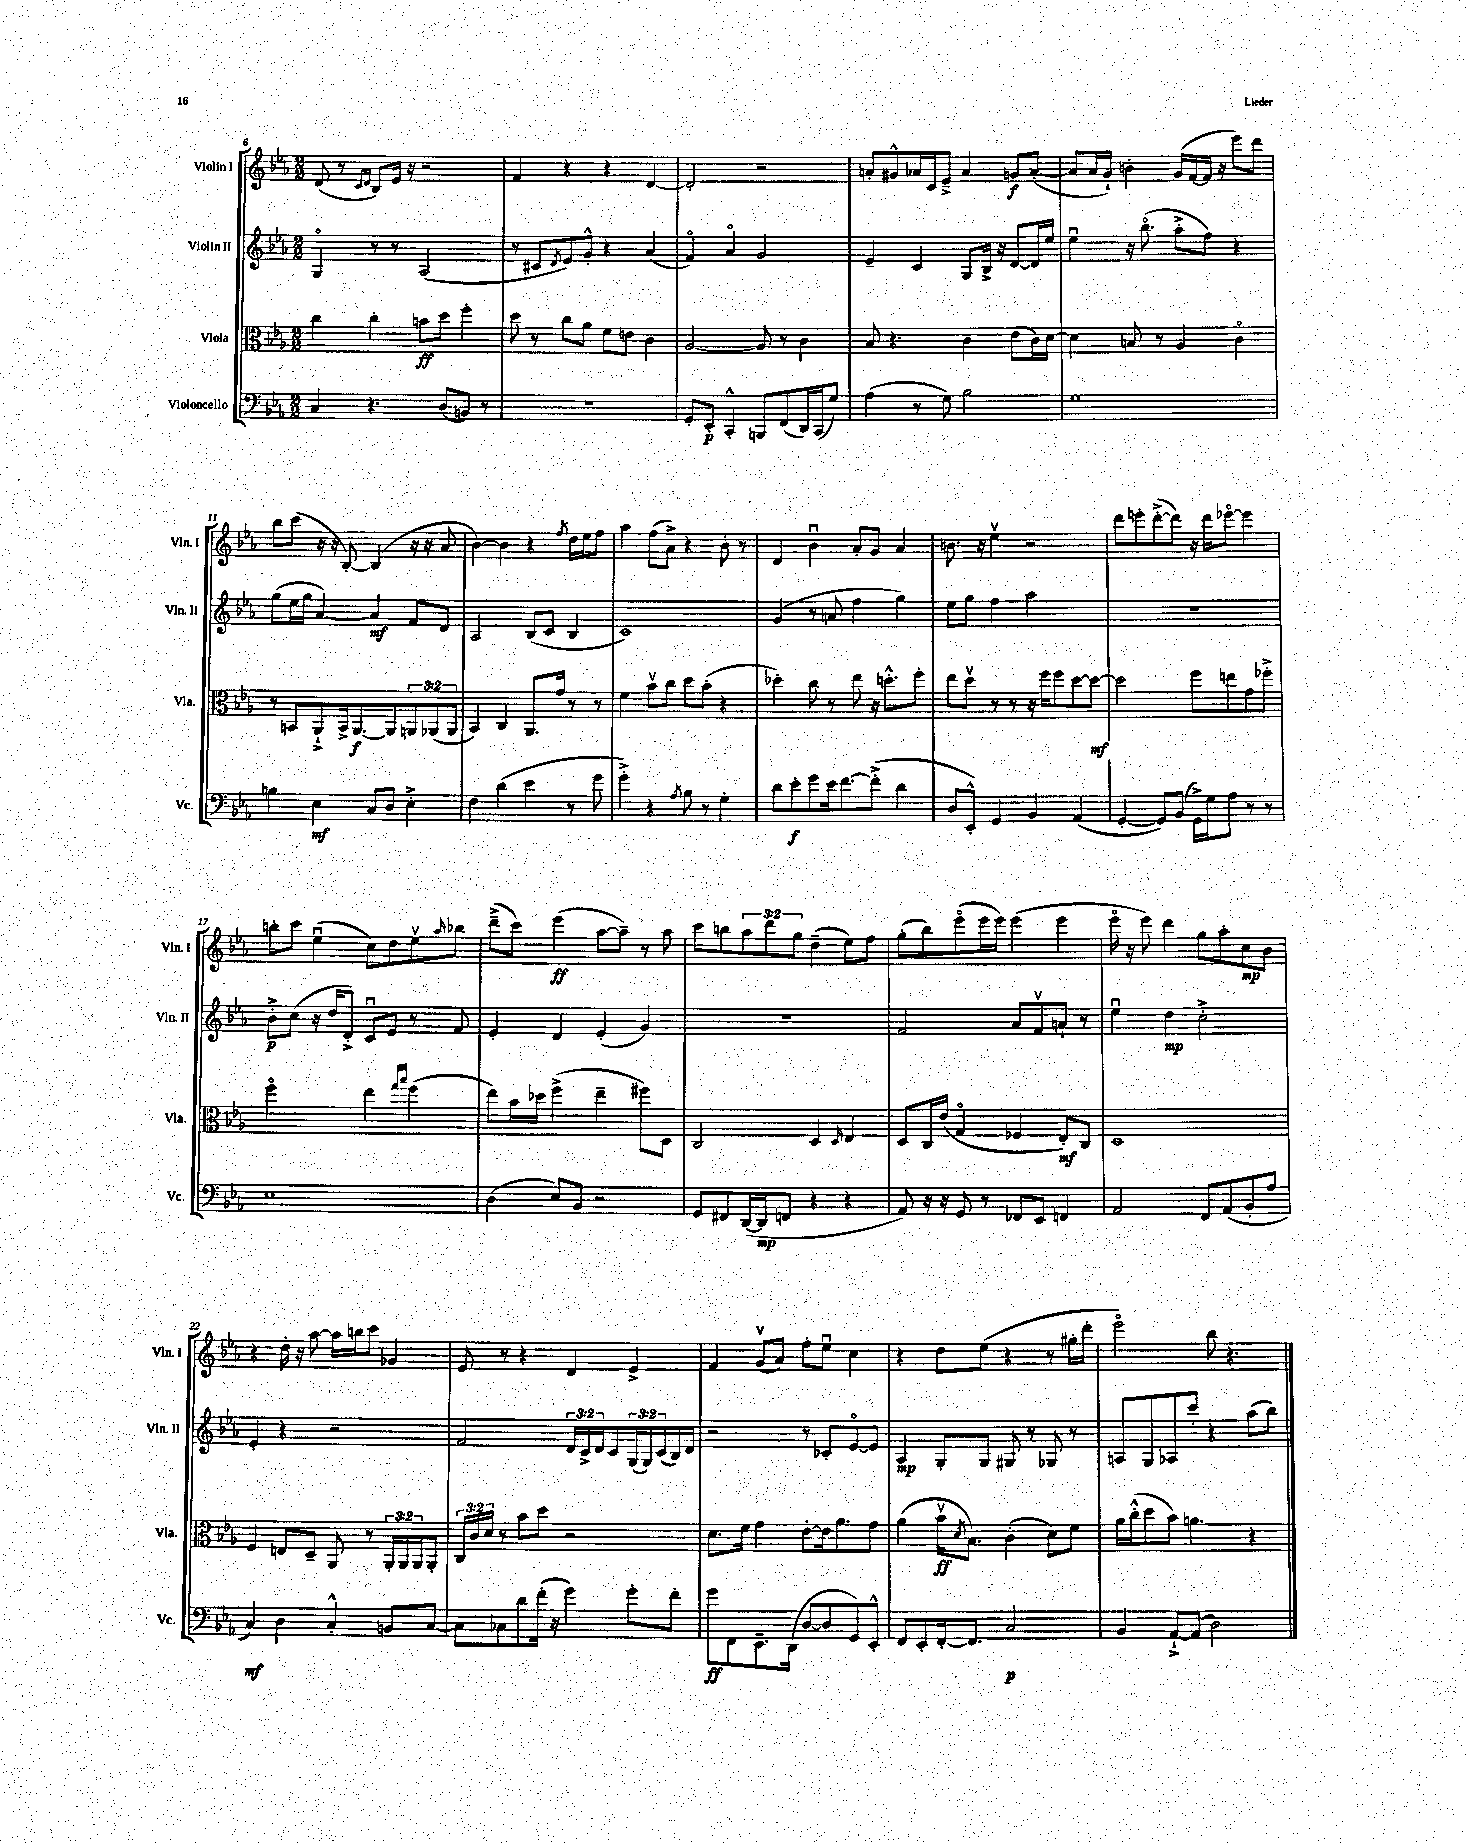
<<
\new StaffGroup <<
\new Staff = "s0" \with { instrumentName = "Violin I" shortInstrumentName = "Vln. I" } {
    \clef treble \key ees \major \numericTimeSignature \time 2/2 \override Staff.TupletNumber.text = #tuplet-number::calc-fraction-text
    d'8( r8 \grace { c'16 d'16 } bes8) ees'16 r16 r2 |
    f'4 r4 r4 d'4~ |
    d'2-. r2 |
    a'8-. gis'8-^ aes'16 c'16 ees'8---> aes'4 g'8\f aes'8~-.( |
    aes'8 aes'16 g'16-!) b'4-. g'16( f'16~ f'16 r16 ees'''8) d'''8 |
    bes''8 c'''8( r16 r16 bes8~-.) bes4( r16 r16 aes'8 |
    bes'4~) bes'4 r4 \acciaccatura { f''8 } d''16 ees''16 f''8 |
    aes''4 f''8( aes'8->) r4 bes'8-. r8 |
    d'4 bes'4\downbow aes'8-. g'8 aes'4 |
    b'8. r16 ees''4\upbow r2 |
    d'''8 e'''8-. d'''8~-.->( d'''8) r16 d'''16 ees'''8~\flageolet ees'''4 |
    b''8-. c'''8 ees''4\downbow( c''8) d''8 ees''8\upbow \grace { aes''16 } bes''8 |
    d'''8--->( c'''8) ees'''4\ff( aes''8~ aes''8--) r8 aes''8 |
    c'''8 b''8 \tuplet 3/2 { aes''8 d'''8 g''8 } d''4--( ees''8) f''8 |
    g''8-.( bes''8) ees'''8\flageolet( ees'''16 ees'''16) ees'''4( ees'''4 |
    ees'''16\flageolet r16 ees'''8) d'''4 g''8 aes''8-. c''8\mp bes'8 |
    r4 d''16-. r16 aes''8~ aes''16 b''16 c'''8 ges'4 |
    ees'8 r8 r4 d'4 ees'4-> |
    f'4 g'8\upbow( aes'8) f''8-. ees''8\downbow c''4 |
    r4 d''8 ees''8( r4 r8 gis''16-. d'''16-. |
    ees'''2\flageolet) bes''8 r4. \bar "|." |
}
\new Staff = "s1" \with { instrumentName = "Violin II" shortInstrumentName = "Vln. II" } {
    \clef treble \key ees \major \numericTimeSignature \time 2/2 \override Staff.TupletNumber.text = #tuplet-number::calc-fraction-text
    g4\flageolet r8 r8 aes2( |
    r8 cis'8 \acciaccatura { d'8 } ees'8) g'8-.-^ r4 aes'4( |
    f'4\flageolet) aes'4\flageolet g'2 |
    ees'4-- c'4 g8 bes16-> r16 d'8~ d'16 ees''16 |
    ees''4\downbow r16 bes''8.\flageolet( aes''8-.-> f''8) r4 |
    g''8( ees''16 g''16 aes'4~) aes'4\mf f'8 d'8 |
    aes2 bes8( c'8 bes4 |
    c'1) |
    g'4( r8 a'8 f''4 g''4) |
    ees''8 g''8 f''4 aes''2 |
    r1 |
    bes'8-.->\p c''8( r16 d''16 d'8-.->) c'8\downbow ees'8 r8 f'8 |
    ees'4-. d'4 ees'4-.( g'4) |
    r1 |
    f'2 aes'8 f'8\upbow a'8-! r8 |
    ees''4\downbow d''4\mp c''2-.-> |
    ees'4-. r4 r2 |
    f'2 \tuplet 3/2 { d'16 c'16-> d'16 } c'8 \tuplet 3/2 { g16( g16) c'16( } bes16) d'16 |
    r2 r8 ces'8-. ees'8~\flageolet ees'8 |
    aes4\mp g8-. g8 gis8 r8 ges8 r8 |
    a8 g8 aes8 c'''8-. r4 aes''8( bes''8) \bar "|." |
}
\new Staff = "s2" \with { instrumentName = "Viola" shortInstrumentName = "Vla." } {
    \clef alto \key ees \major \numericTimeSignature \time 2/2 \override Staff.TupletNumber.text = #tuplet-number::calc-fraction-text
    c''4 c''4-. b'8\ff d''8 f''4-. |
    d''8 r8 c''8 aes'8 f'8 e'8 c'4 |
    aes2~ aes8 r8 c'4 |
    bes8 r4. c'4 ees'8( c'16) d'16~ |
    d'4 b8 r8 aes4 c'4\flageolet |
    r8 b,8 aes,8-!-> b,16-> aes,8.~\f aes,8 \tuplet 3/2 { a,8 aes,8( aes,8 } |
    bes,4) c4 aes,8. g'16 r8 r8 |
    f'4 bes'8\upbow c''8 d''8 bes'8-.( r4 |
    des''4-.) c''8 r8 ees''8 r16 d''8.-.-^ f''8-. |
    ees''8 d''8\upbow r8 r8 r16 f''16 f''8 d''8~ d''8~\mf |
    d''2 f''8 e''8 g'8 fes''8-.-> |
    f''2\flageolet ees''4 \grace { g''16 bes''16 } f''4( |
    ees''8) bes'16 des''16 f''4->( ees''4-- fis''8) d8 |
    c2 d4 \grace { d16 } ees4 |
    d8 c16 ees'16( g4\flageolet fes4 ees8-.\mf) c8 |
    d1 |
    f4 e8 d8-- aes,8 r8 \tuplet 3/2 { aes,16-. aes,16 aes,16 } aes,8-. |
    \tuplet 3/2 { c16 c'16 d'16 } r8 bes'8 d''8 r2 |
    d'8. f'16 g'4 ees'8~-. ees'16 aes'8. g'8 |
    aes'4( bes'16\upbow\ff \acciaccatura { d'8 } bes8.) c'4-.( d'8) f'8 |
    aes'16 c''16-.-^( d''8 bes'8) a'4. r4 \bar "|." |
}
\new Staff = "s3" \with { instrumentName = "Violoncello" shortInstrumentName = "Vc." } {
    \clef bass \key ees \major \numericTimeSignature \time 2/2
    c4 r4. d8( b,8) r8 |
    R1 |
    g,8-. ees,8-.\p c,4-.-^ b,,8 f,8( d,16) c,16( g8) |
    aes4( r8 g8) bes2 |
    g1 |
    b4 ees4\mf c8 d8 ees4-.-> |
    f4 d'4( ees'4 r8 g'8 |
    g'4-.->) r4 \acciaccatura { aes8 } bes8 r8 g4-. |
    d'8 ees'8-.\f g'8 ees'16 f'8.~ f'8-.->( d'4 |
    d8 ees,8-.-^) g,4 bes,4 aes,4( |
    g,4~-. g,8) bes,8( g,16->) g16 aes8 r8 r8 |
    ees1 |
    d4( ees8) bes,8 r2 |
    g,8 fis,8 d,16~( d,16\mp f,8 r4 r4 |
    aes,8) r16 r16 g,8 r8 fes,8 ees,8 f,4 |
    aes,2 f,8 aes,8( bes,8-. aes8 |
    c4\mf) d4 c4-.-^ b,8 c8~ |
    c8 ces8 d'8 f'16-.( r16 g'4) g'8-. f'8-. |
    g'8\ff f,8 ees,8.-- d,16( d8~ d8 g,8) ees,8-.-^ |
    f,8 ees,8-. f,16~-. f,8. c2\p |
    bes,4 aes,8~-!-> aes,8( d2) \bar "|." |
}
>>
>>
\layout { \context { \Score currentBarNumber = #6 } }
